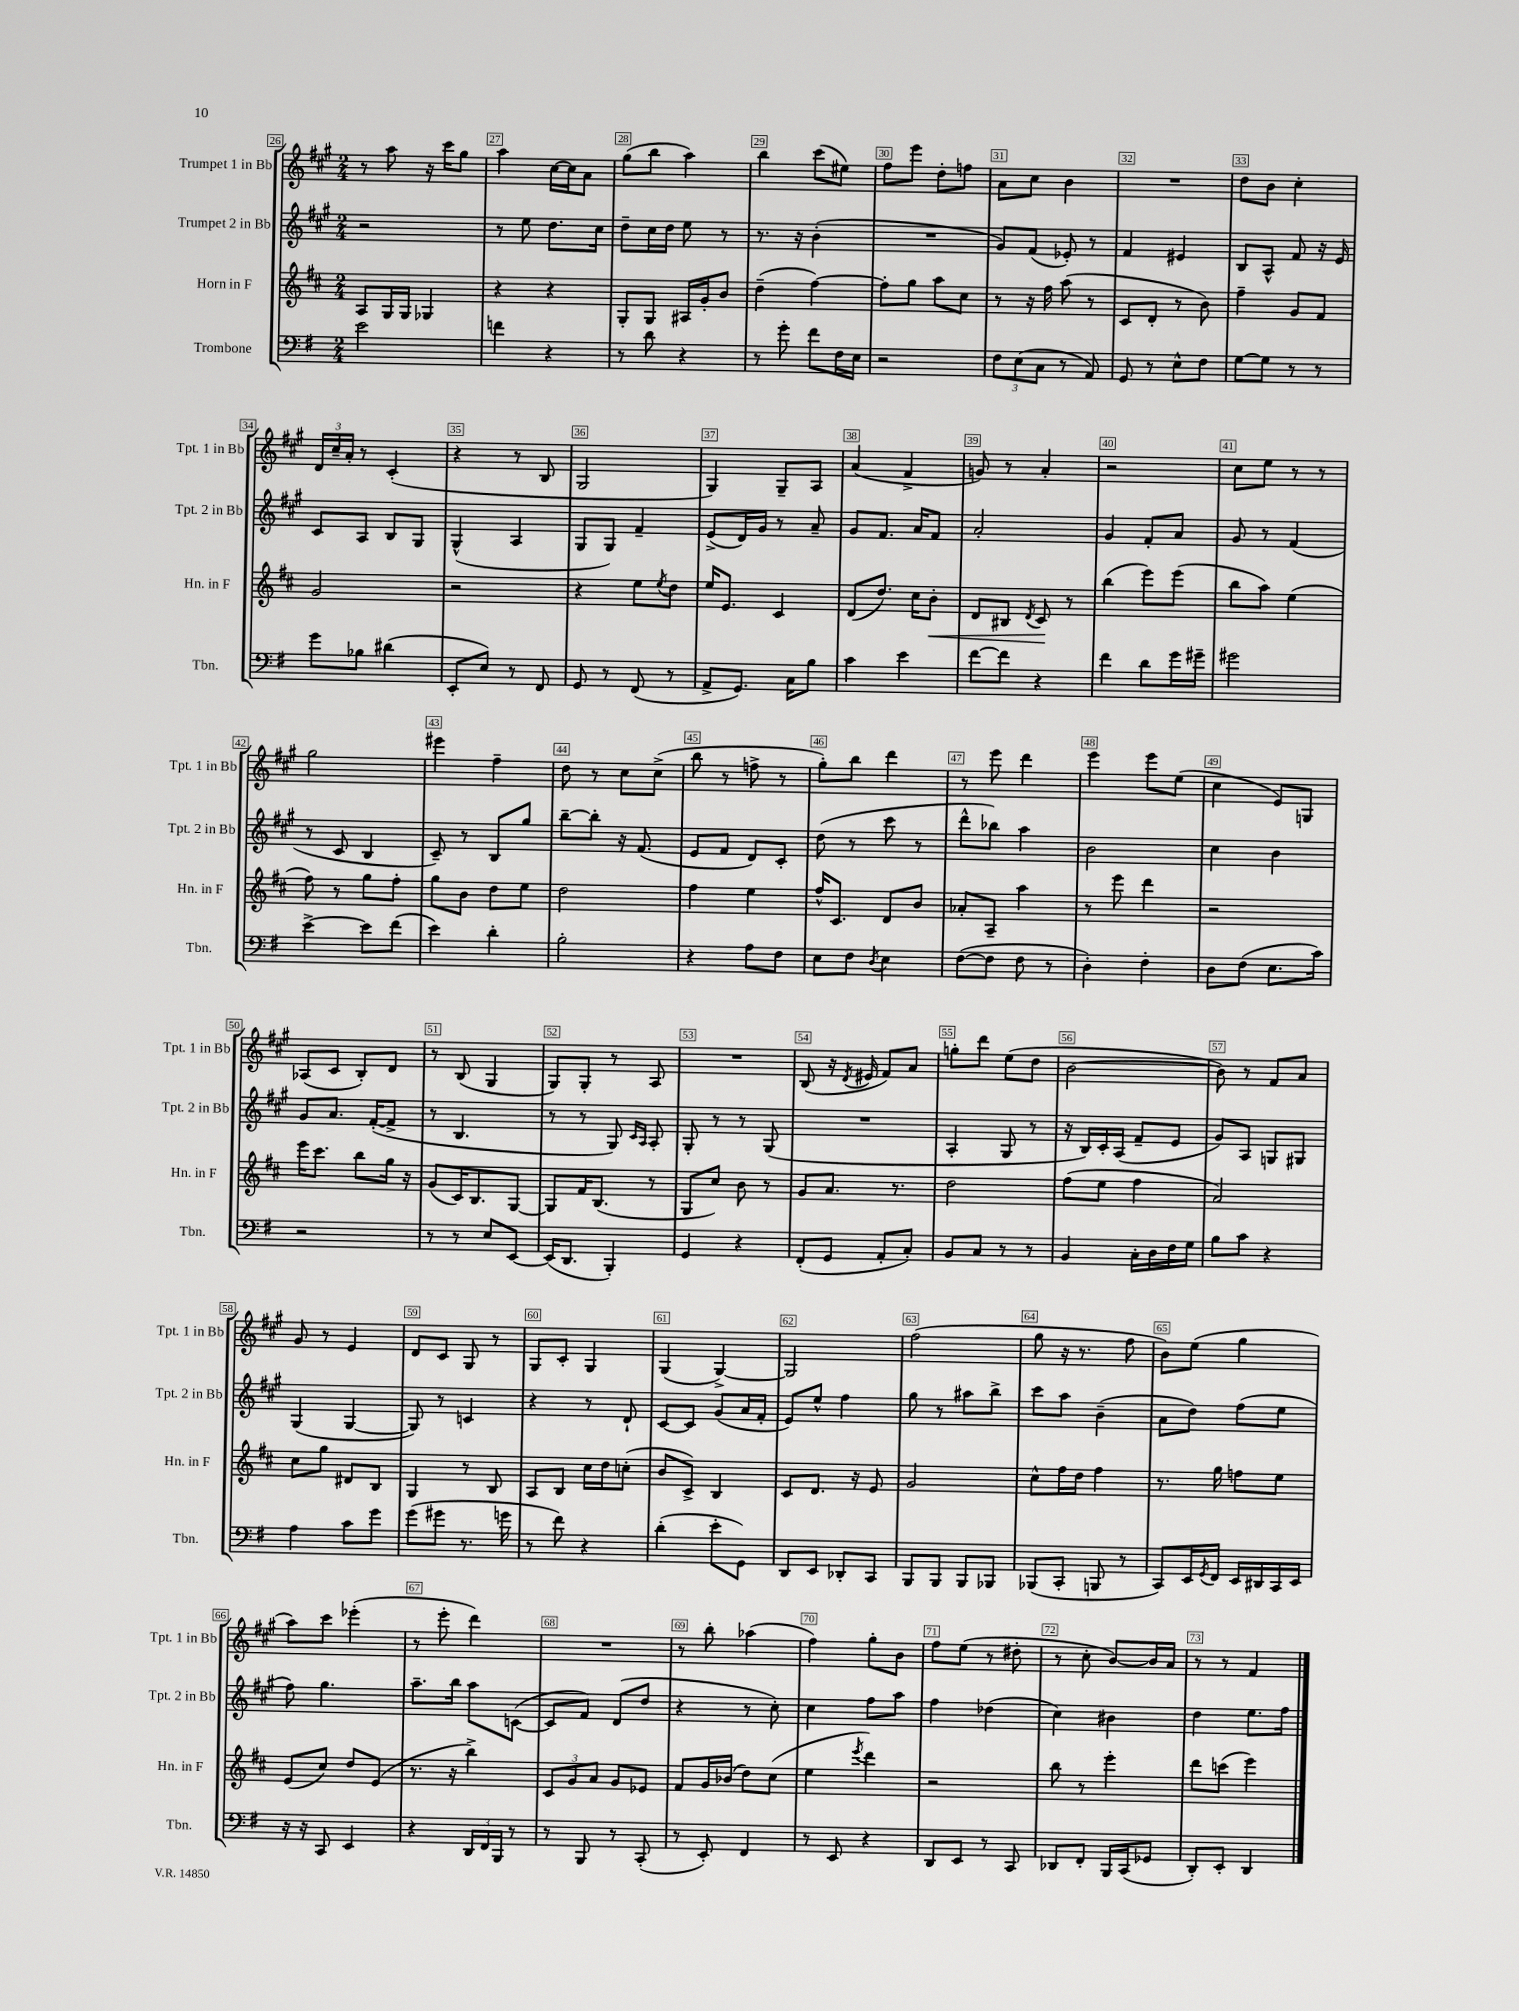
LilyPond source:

<<
\new StaffGroup <<
\new Staff = "s0" \with { instrumentName = "Trumpet 1 in Bb" shortInstrumentName = "Tpt. 1 in Bb" } {
    \clef treble \key a \major \numericTimeSignature \time 2/4
    r8 a''8 r16 cis'''16 gis''8 |
    a''4 cis''16~ cis''16 a'8 |
    gis''8( b''8 a''4) |
    b''4 cis'''8( eis''8) |
    fis''8 e'''8 d''8-. f''8 |
    a'8 cis''8 b'4 |
    R2 |
    d''8 b'8 cis''4-. |
    \tuplet 3/2 { d'16 cis''16-- a'16-. } r8 cis'4-.( |
    r4 r8 b8 |
    gis2 |
    gis4) gis8-- a8 |
    a'4( fis'4-> |
    g'8) r8 a'4-. |
    r2 |
    cis''8 e''8 r8 r8 |
    gis''2 |
    eis'''4 fis''4-- |
    d''8 r8 cis''8 cis''8->( |
    b''8 r8 f''8-> r8 |
    gis''8-.) b''8 d'''4 |
    r8 e'''8 d'''4 |
    e'''4 e'''8 e''8( |
    cis''4 e'8) g8 |
    aes8( cis'8 b8-.) d'8 |
    r8 b8( gis4 |
    gis8) gis8-. r8 a8 |
    R2 |
    b8( r16 \acciaccatura { d'8 } eis'16 fis'8) a'8 |
    g''8-. d'''8 e''8( d''8 |
    b'2~ |
    b'8) r8 fis'8 a'8 |
    gis'8 r8 e'4 |
    d'8 cis'8 gis8 r8 |
    gis8 cis'8-. gis4 |
    gis4( gis4~->) |
    gis2 |
    fis''2( |
    gis''8 r16 r8. fis''8 |
    b'8) e''8( gis''4 |
    a''8) cis'''8 ees'''4-.( |
    r8 e'''8-. d'''4) |
    R2 |
    r8 b''8-. aes''4( |
    fis''4) gis''8-. b'8 |
    fis''8 e''8( r8 dis''8-. |
    r8 cis''8-. b'8~) b'16 a'16 |
    r8 r8 fis'4 \bar "|." |
}
\new Staff = "s1" \with { instrumentName = "Trumpet 2 in Bb" shortInstrumentName = "Tpt. 2 in Bb" } {
    \clef treble \key a \major \numericTimeSignature \time 2/4
    r2 |
    r8 e''8 d''8. cis''16 |
    d''8-- cis''16 d''16 e''8 r8 |
    r8. r16 b'4-.( |
    R2 |
    gis'8) fis'8( ees'8-.) r8 |
    fis'4 eis'4 |
    b8 a8-^ fis'8 r16 e'16 |
    cis'8 a8 b8 gis8 |
    gis4-^( a4 |
    gis8 gis8) fis'4-- |
    e'8->( d'16) gis'16 r8 a'8-- |
    gis'8 fis'8. a'16 fis'8 |
    a'2-. |
    gis'4 fis'8-. a'8 |
    gis'8 r8 fis'4( |
    r8 cis'8 b4 |
    cis'8--) r8 b8 gis''8 |
    b''8~-- b''8-. r16 fis'8.( |
    e'8 fis'8 d'8) cis'8-. |
    d''8( r8 cis'''8 r8 |
    d'''8-^ bes''8) a''4 |
    b'2 |
    cis''4 b'4 |
    gis'8 a'8. fis'16~-.( fis'8-> |
    r8 b4. |
    r8 r8 gis8) \grace { cis'16 a16 } a8-. |
    gis8-. r8 r8 gis8( |
    R2 |
    a4-. gis8 r8 |
    r16 b16) cis'16-. a16( fis'8-- e'8 |
    gis'8) a8 g8 gis8 |
    gis4( gis4~ |
    gis8) r8 c'4 |
    r4 r8 d'8-! |
    cis'8~ cis'8 gis'8( a'16 fis'16-. |
    e'8) e''8-^ fis''4 |
    gis''8 r8 ais''8 b''8-> |
    cis'''8 a''8 b'4--( |
    a'8 d''8) fis''8( e''8 |
    fis''8) gis''4. |
    a''8.-- b''16 a''8 c'8~( |
    c'8 fis'8) d'8( d''8 |
    r4 r8 cis''8-.) |
    cis''4 fis''8 a''8 |
    fis''4 des''4( |
    cis''4) bis'4 |
    d''4 e''8. fis''16 \bar "|." |
}
\new Staff = "s2" \with { instrumentName = "Horn in F" shortInstrumentName = "Hn. in F" } {
    \clef treble \key d \major \numericTimeSignature \time 2/4
    a8 g16 g16 ges4 |
    r4 r4 |
    g8-. g8 ais16 g'16-. b'8 |
    d''4--( fis''4~) |
    fis''8-. g''8 a''8 cis''8 |
    r8 r16 fis''16 a''8( r8 |
    cis'8 d'8-. r8 b'8) |
    fis''4-- g'8 fis'8 |
    g'2 |
    r2 |
    r4 e''8 \acciaccatura { e''8 } d''8 |
    e''16 e'8. cis'4 |
    d'8( d''8.) cis''16 b'8-.\< |
    d'8 bis8 \acciaccatura { d'8 } cis'8\! r8 |
    b''4( e'''8) e'''8( |
    b''8 a''8) e''4( |
    fis''8) r8 g''8 fis''8-. |
    g''8 b'8 d''8 e''8 |
    d''2 |
    fis''4 e''4 |
    fis''16-^ cis'8. d'8 b'8 |
    aes'8-. a8-- a''4 |
    r8 e'''8 d'''4 |
    r2 |
    e'''16 cis'''8. b''8 g''16 r16 |
    g'8( cis'16) b8. g8~ |
    g8 fis'16 b8.( r8 |
    g8 cis''8) b'8 r8 |
    g'8 a'8. r8. |
    d''2 |
    fis''8( e''8 fis''4 |
    a'2) |
    cis''8 g''8 dis'8 b8 |
    g4 r8 b8 |
    a8 b8 cis''16 d''16 c''8-.( |
    b'8 cis'8->) b4 |
    cis'8 d'8. r16 e'8 |
    g'2 |
    cis''8-^ fis''16 d''16 fis''4 |
    r8. g''16 f''8 e''8 |
    e'8( cis''8) d''8 e'8( |
    r8. r16 b''4->) |
    \tuplet 3/2 { cis'8 g'8 a'8 } g'8 ees'8 |
    fis'8 g'16 bes'16( d''8) cis''8( |
    e''4 \acciaccatura { e'''8 } d'''4) |
    r2 |
    b''8 r8 e'''4-. |
    d'''8 c'''8( e'''4) \bar "|." |
}
\new Staff = "s3" \with { instrumentName = "Trombone" shortInstrumentName = "Tbn." } {
    \clef bass \key g \major \numericTimeSignature \time 2/4
    e'2 |
    f'4 r4 |
    r8 d'8 r4 |
    r8 g'8-. fis'8 fis16 e16 |
    r2 |
    \tuplet 3/2 { fis8 e8( c8 } r8 a,8) |
    g,8 r8 e8-^ fis8 |
    g8~ g8 r8 r8 |
    g'8 bes8 dis'4( |
    e,8-. e8) r8 fis,8 |
    g,8 r8 fis,8( r8 |
    a,8-> g,8.) c16 b8 |
    c'4 e'4 |
    fis'8~ fis'8 r4 |
    fis'4 d'8 g'16 gis'16-- |
    gis'2 |
    e'4~-> e'8 fis'8( |
    e'4) d'4-. |
    b2-. |
    r4 a8 fis8 |
    e8 fis8 \acciaccatura { d8 } e4 |
    fis8~( fis8 fis8 r8 |
    d4-.) fis4-. |
    d8 fis8( e8. c'16) |
    r2 |
    r8 r8 e8 e,8~ |
    e,16( d,8. b,,4-.) |
    g,4 r4 |
    fis,8-.( g,8 a,8-. c8-.) |
    b,8 c8 r8 r8 |
    b,4 c16-. d16 fis16 g16 |
    b8 c'8 r4 |
    a4 c'8 g'8 |
    g'8( gis'8 r8. g'16 |
    r8 fis'8) r4 |
    d'4-.( e'8-. g,8) |
    d,8 e,8 des,8-. c,8 |
    b,,8 b,,8 b,,8 bes,,8 |
    bes,,8( c,8-. b,,8 r8 |
    c,8) e,16 \acciaccatura { g,8 } fis,16 e,16 dis,16 c,16 e,16 |
    r16 r16 c,8 e,4 |
    r4 \tuplet 3/2 { d,16 fis,16 b,,16 } r8 |
    r8 b,,8 r8 c,8-.( |
    r8 e,8-.) fis,4 |
    r8 e,8 r4 |
    d,8 e,8 r8 c,8 |
    des,8 fis,8-. b,,16 c,16( ges,8 |
    d,8-.) e,8-. d,4 \bar "|." |
}
>>
>>
\layout { \context { \Score currentBarNumber = #26 \override BarNumber.break-visibility = ##(#f #t #t) barNumberVisibility = #all-bar-numbers-visible \override BarNumber.stencil = #(make-stencil-boxer 0.1 0.3 ly:text-interface::print) } }
